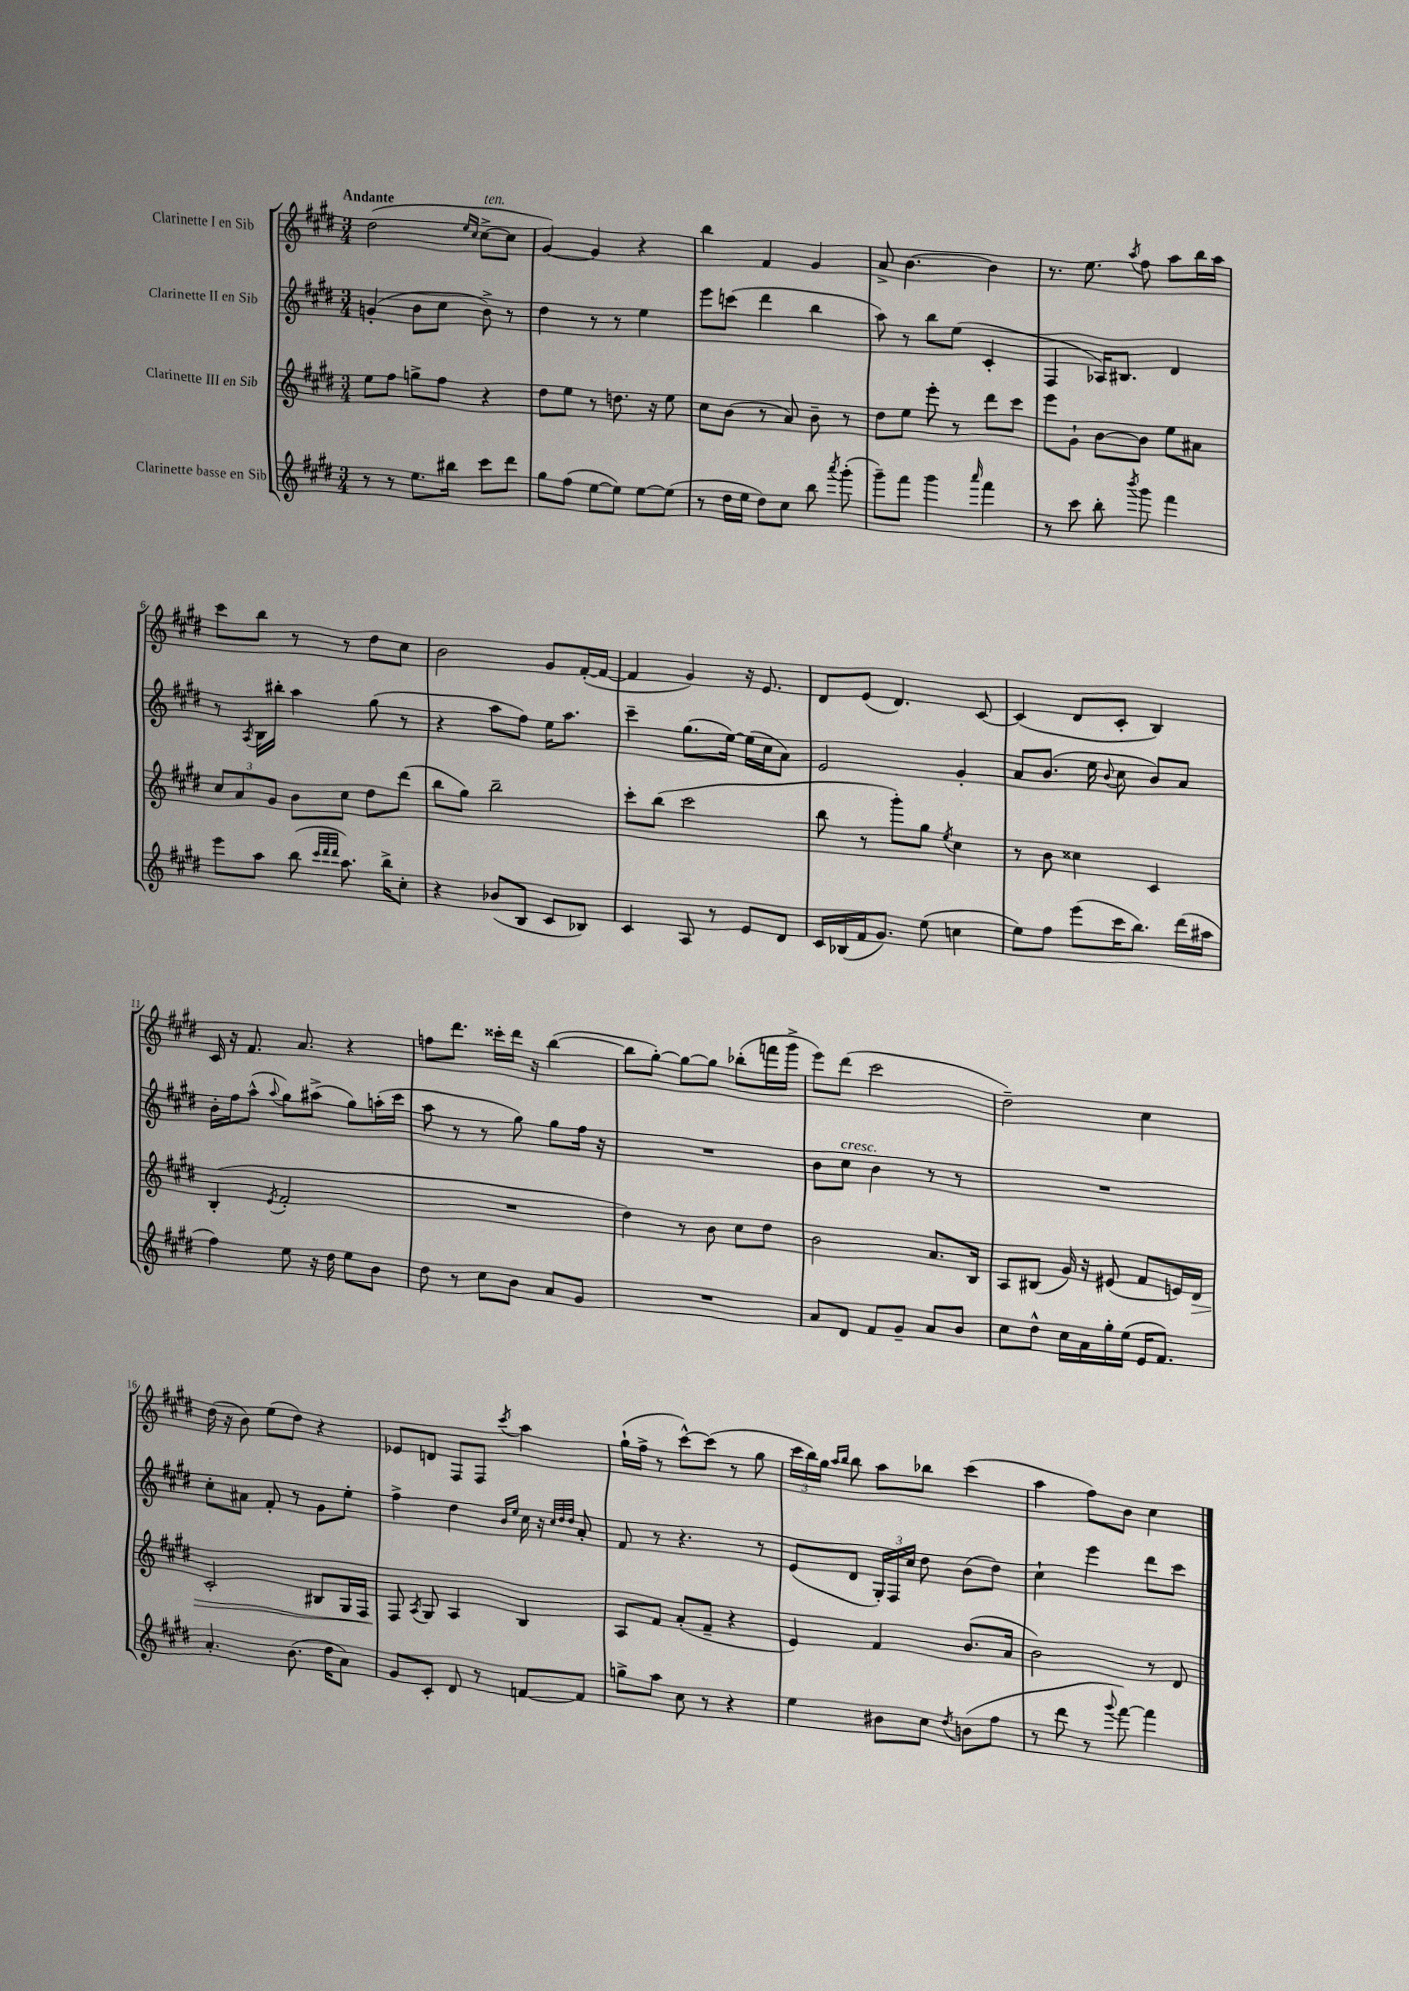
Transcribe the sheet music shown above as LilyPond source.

<<
\new StaffGroup <<
\new Staff = "s0" \with { instrumentName = "Clarinette I en Sib" } {
    \clef treble \key e \major \numericTimeSignature \time 3/4 \tempo "Andante"
    \autoBeamOff dis''2( \grace { e''16[ cis''16] } cis''8[~->^\markup { \italic "ten." } cis''8] |
    gis'4~) gis'4 r4 |
    b''4 fis'4 gis'4 |
    a'8-> b'4.~ b'4 |
    r8. e''8. \acciaccatura { a''8 } fis''8 a''8[ b''16 a''16] |
    cis'''8[ b''8] r8 r8 dis''8[ cis''8] |
    b'2 gis'8[ fis'16~-.( fis'16]~ |
    fis'4 gis'4) r16 e'8. |
    dis'8[ e'8]( dis'4.) cis'8~ |
    cis'4( dis'8[ cis'8]-. b4) |
    cis'16 r16 fis'8. a'8. r4 |
    f''8[ dis'''8.] cisis'''16[-. dis'''16] r16 b''4~( |
    b''8[ gis''8]~-.) gis''8[~ gis''8] bes''8[-.( f'''16 gis'''16]-> |
    e'''8[) dis'''8]( cis'''2 |
    dis''2--) cis''4 |
    dis''16( r16 b'8) e''8[( dis''8]) r4 |
    ees'8[ d'8] fis8[ fis8] \acciaccatura { cis'''8 } a''4 |
    gis''16[-!( fis''16]-> r8 cis'''8[~-^) cis'''8]( r8 gis''8 |
    \tuplet 3/2 { cis'''16[ b''16) gis''16] } \grace { a''16[ b''16] } b''8 a''8[ bes''8] cis'''4( |
    a''4 fis''8[) b'8] cis''4 \bar "|." |
}
\new Staff = "s1" \with { instrumentName = "Clarinette II en Sib" } {
    \clef treble \key e \major \numericTimeSignature \time 3/4
    \autoBeamOff g'4-.( b'8[ cis''8] b'8->) r8 |
    dis''4 r8 r8 e''4 |
    e'''8[ c'''8]( dis'''4 b''4 |
    a''8) r8 b''8[ e''8]( cis'4-. |
    fis4 aes16[) bis8.] dis'4 |
    r8 \acciaccatura { a8 } b16[ bis''16]-. a''4 gis''8( r8 |
    r4 a''8[ fis''8]) e''16[ a''8.] |
    cis'''4-- gis''8.[( e''16]~) e''16[( cis''16 a'8]) |
    e'2 gis'4-. |
    a'8[ b'8.]( e''16 \appoggiatura { b'8 } cis''8 b'8[) a'8] |
    b'16[-. fis''16 a''8]-^( \appoggiatura { a''8 } gis''8[) ais''8]->( gis''8[) a''16-.( cis'''16] |
    a''8 r8 r8 gis''8) gis''8[ fis''16] r16 |
    R2. |
    b'8[ cis''8]^\markup { \italic "cresc." } b'4 r8 r8 |
    R2. |
    cis''8[-. ais'8] fis'8-. r8 gis'8[ e''8]-. |
    fis''4-> dis''4 \grace { b'16[ e''16] } cis''16 r16 \grace { cis''32[ dis''32 dis''32] } a'8-. |
    fis'8 r8 r4. r8 |
    e'8[( dis'8] \tuplet 3/2 { gis16[-.) fis16 cis''16] } dis''8 b'8[( dis''8]) |
    cis''4-! e'''4 dis'''8[ cis'''8] \bar "|." |
}
\new Staff = "s2" \with { instrumentName = "Clarinette III en Sib" } {
    \clef treble \key e \major \numericTimeSignature \time 3/4
    \autoBeamOff e''8[ fis''8] g''8[-> fis''8] r4 |
    dis''8[ e''8] r8 d''8. r16 e''8 |
    cis''8[ b'8]( r8 a'8) b'8-- r8 |
    dis''8[ e''8] e'''8-. r8 dis'''8[ cis'''8] |
    e'''8[ gis'8]-! b'8[~ b'8] e''8[ ais'8] |
    \tuplet 3/2 { cis''8[ a'8 gis'8] } b'8[ cis''8] dis''8[ dis'''8]( |
    b''8[ gis''8]) b''2-- |
    cis'''8[-. b''8]( cis'''2 |
    b''8 r8 gis'''8[-.) gis''8] \acciaccatura { e''8 } cis''4 |
    r8 b'8 cisis''4 cis'4 |
    b4-.( \acciaccatura { e'8 } fis'2-. |
    R2. |
    dis''4) r8 b'8 cis''8[ dis''8] |
    b'2 a'8.[ b16] |
    a8[ bis8]( gis'16) r16 eis'8( fis'8[ e'16) dis'16]\> |
    cis'2-. bis8[ gis16 fis16] |
    fis8\! \acciaccatura { a8 } gis8 a4 b4 |
    a8[ fis'8] a'8[-.( fis'8]-- r4 |
    e'4) fis'4 b'8.[( a'16] |
    b'2) r8 dis'8 \bar "|." |
}
\new Staff = "s3" \with { instrumentName = "Clarinette basse en Sib" } {
    \clef treble \key e \major \numericTimeSignature \time 3/4
    \autoBeamOff r8 r8 e''8.[ bis''16] cis'''8[ dis'''8] |
    gis''8[ fis''8]( e''8[~ e''8]) e''8[~ e''8]( |
    r8 dis''16[ e''16] dis''8[) cis''8] b''8 \acciaccatura { a'''8 } gis'''8-.( |
    gis'''8[--) fis'''8] gis'''4 \grace { a'''16 } fis'''4 |
    r8 cis'''8 b''8-. \acciaccatura { b'''8 } gis'''8 fis'''4 |
    e'''8[ a''8] b''8( \grace { cis'''32[ dis'''32 dis'''32] } a''8.) b''16[-> cis''8]-. |
    r4 bes'8[( b8] cis'8[ bes8]) |
    cis'4 a8 r8 e'8[ dis'8] |
    cis'16[ bes16( fis'16 gis'8.]) e''8( c''4 |
    e''8[) fis''8] e'''8[( cis'''16 b''8.]) dis'''16[( ais''16] |
    fis''4) e''8 r16 dis''16 e''8[ b'8] |
    dis''8 r8 cis''8[ b'8] a'8[ gis'8] |
    R2. |
    a'8[ dis'8] fis'8[ gis'8]-- a'8[ b'8] |
    cis''8[ dis''8]-^ cis''16[ a'16 gis''16-. e''16]( e'16[ fis'8.]) |
    a'4.-. b'8.( dis''16[ a'8]) |
    gis'8[ cis'8]-. dis'8 r8 f'8[~ f'8] |
    g''8[-> a''8] cis''8 r8 r4 |
    e''4 bis'8[ cis''8] \acciaccatura { dis''8 } b'8[( fis''8] |
    r8 dis'''8 r8 \appoggiatura { gis'''8 } fis'''8~) fis'''4 \bar "|." |
}
>>
>>
